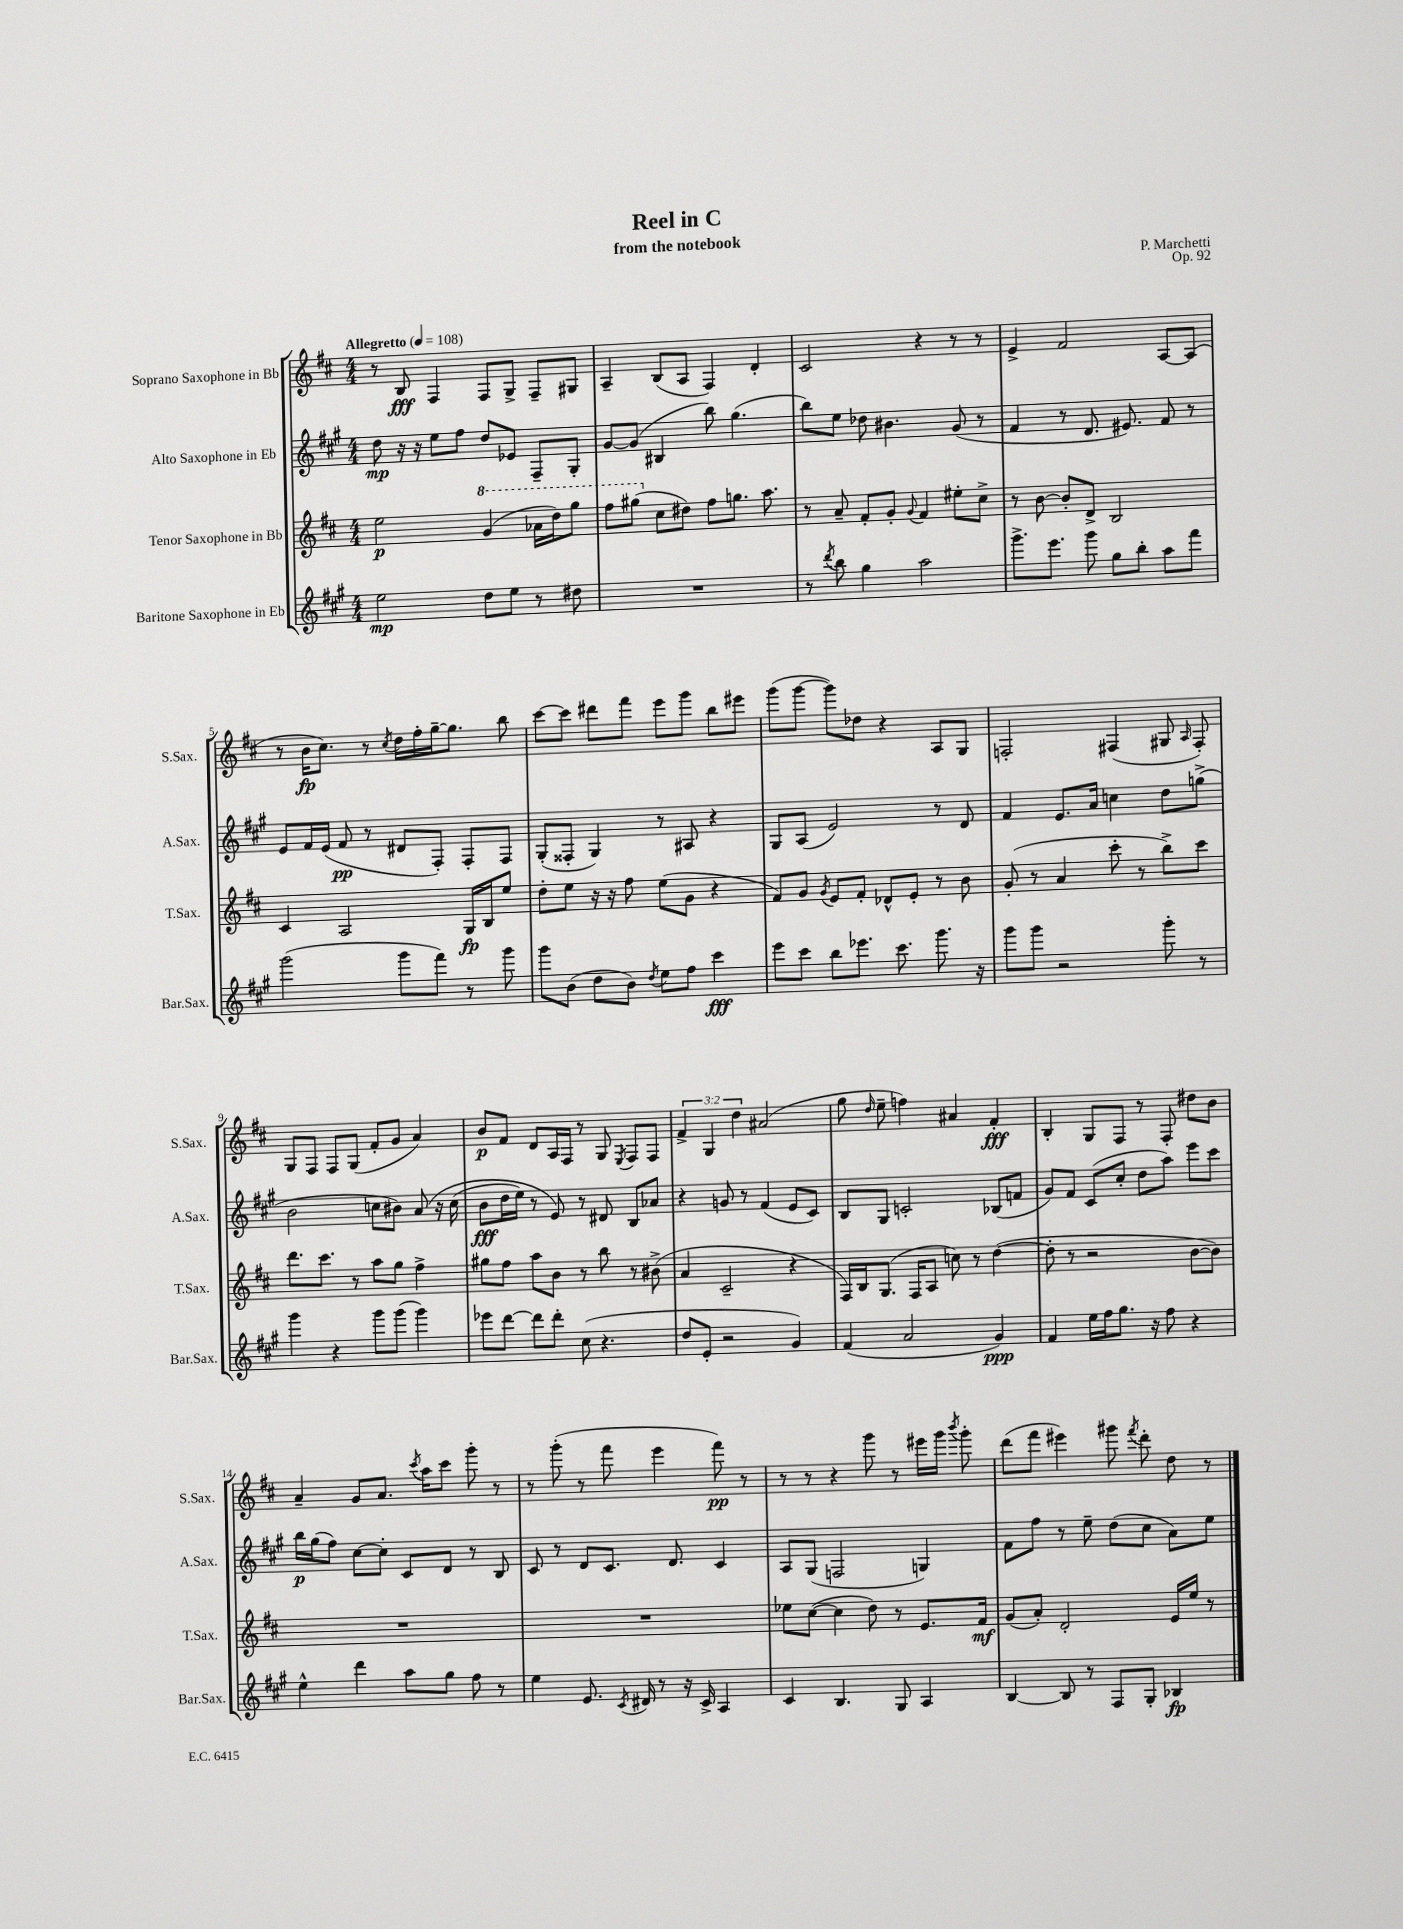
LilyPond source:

\header { title = "Reel in C" composer = "P. Marchetti" subtitle = "from the notebook" opus = "Op. 92" }
<<
\new StaffGroup <<
\new Staff = "s0" \with { instrumentName = "Soprano Saxophone in Bb" shortInstrumentName = "S.Sax." } {
    \clef treble \key d \major \numericTimeSignature \time 4/4 \override Staff.TupletNumber.text = #tuplet-number::calc-fraction-text \tempo "Allegretto" 4 = 108
    \autoBeamOff r8 b8\fff fis4 fis8[ g8]-> fis8[-- gis8] |
    a4-- b8[( a8] fis4) d'4-. |
    cis'2 r4 r8 r8 |
    e'4-> fis'2 a8[~ a8]( |
    r8 b'16[\fp cis''8.]) r8 \acciaccatura { cis''8 } d''16[ fis''16-. g''16~-- g''8.] b''8 |
    cis'''8[~ cis'''8] dis'''8[ fis'''8] e'''8[ g'''8] b''8[ eis'''8] |
    g'''8[( g'''8]~ g'''8[) des''8] r4 a8[ g8] |
    f2-. fis4( gis8 \grace { a16 } fis8-.) |
    g8[ fis8] fis8[ g8]( fis'8[-. g'8] a'4) |
    b'8[\p fis'8] d'8[ a16 fis16] r8 g8 \acciaccatura { e8 } fis8[ fis8] |
    \tuplet 3/2 { fis'4-> g4 d''4 } ais'2( |
    g''8 \grace { d''16 } e''8-- f''4) ais'4 fis'4-.\fff |
    b4-. g8[ fis8] r8 fis8-. dis''8[ b'8] |
    a'4-- g'8[ a'8.] \acciaccatura { cis'''8 } a''16[ cis'''8] g'''8-. r8 |
    r8 g'''8-.( r8 fis'''8 e'''4 fis'''8\pp) r8 |
    r8 r8 r4 g'''8 r8 eis'''16[ g'''16] \acciaccatura { b'''8 } g'''8-. |
    d'''8[( fis'''8] eis'''4) gis'''8 \acciaccatura { fis'''8 } d'''8-. d''8 r8 \bar "|." |
}
\new Staff = "s1" \with { instrumentName = "Alto Saxophone in Eb" shortInstrumentName = "A.Sax." } {
    \clef treble \key a \major \numericTimeSignature \time 4/4
    \autoBeamOff d''8\mp r16 r16 e''8[ fis''8] d''8[ ees'8] fis8[-- gis8]-. |
    gis'8[~ gis'8]( bis4 b''8) gis''4.( |
    b''8[) e''8] des''8 bis'4. gis'8( r8 |
    fis'4 r8 d'8. eis'8.) fis'8 r8 |
    e'8[ fis'16 e'16]( fis'8\pp r8 dis'8[ fis8]-.) fis8[-. fis8] |
    gis8[-.( fisis8]-. gis4) r8 ais8 r4 |
    gis8[ a8]( e'2) r8 d'8 |
    fis'4 e'8.[ a'16] c''4 d''8[ g''8]->( |
    b'2 c''8[ bis'8]) a'8\( r16 c''16( |
    b'8[\fff d''16 e''16]) r8 e'8\) r8 dis'8 b8[ aes'8] |
    r4 g'8 r8 fis'4( e'8[ cis'8]) |
    b8[ gis8] c'2-. bes8[( f'8] |
    gis'8[) fis'8] cis'8[( cis''8]-. d''8[ a''8]) e'''8[ cis'''8] |
    b''16[\p gis''16( fis''8]) cis''8[~ cis''8]-. cis'8[ d'8] r8 b8 |
    cis'8 r8 d'8[ cis'8.] d'8. cis'4 |
    a8[ gis8]( f2 g4) |
    fis'8[ fis''8] r8 e''8-- d''8[( cis''8] a'8[) e''8] \bar "|." |
}
\new Staff = "s2" \with { instrumentName = "Tenor Saxophone in Bb" shortInstrumentName = "T.Sax." } {
    \clef treble \key d \major \numericTimeSignature \time 4/4
    \autoBeamOff e''2\p \ottava #1 g''4( aes''16[ d'''16) g'''8] |
    fis'''8[ gis'''8]( \ottava #0 cis''8[ dis''8]) fis''8[ g''!8.] a''8. |
    r8 a'8-- fis'8[-. g'8]-. \appoggiatura { g'8 } fis'4 eis''8[-. cis''8]-> |
    r8 b'8~ b'8[-. d'8]-> b2 |
    cis'4 a2 g16[\fp b16 e''8] |
    d''8[-. e''8] r16 r16 fis''8 e''8[( g'8] r4 |
    fis'8[) g'8] \acciaccatura { g'8 } e'8[ fis'8]-. des'8[-^ e'8]-. r8 b'8 |
    g'8-.( r8 a'4 cis'''8-. r8 b''8[->) cis'''8] |
    d'''8.[ cis'''8.] r8 a''8[ g''8] fis''4-> |
    gis''8[ fis''8] a''8[ b'8] r8 b''8 r8 bis'8->( |
    a'4 cis'2-- r4 |
    fis16[) b16 g8.]( fis16[ a8] c''8) r8 d''4~( |
    d''8-. r8 r2 b'8[~ b'8]) |
    R1 |
    R1 |
    ees''8[ cis''8]~( cis''4 d''8) r8 e'8.[ fis'16]\mf |
    g'8[( a'8]-.) d'2-. e'16[ e''16] r8 \bar "|." |
}
\new Staff = "s3" \with { instrumentName = "Baritone Saxophone in Eb" shortInstrumentName = "Bar.Sax." } {
    \clef treble \key a \major \numericTimeSignature \time 4/4
    \autoBeamOff e''2\mp d''8[ e''8] r8 dis''8 |
    R1 |
    r8 \acciaccatura { d'''8 } b''8 gis''4 a''2 |
    gis'''8.[-> e'''8.] gis'''8 gis''8[ b''8]-. a''8[ fis'''8] |
    gis'''2( gis'''8[ fis'''8]) r8 gis'''8 |
    gis'''8[ b'8]( d''8[ b'8]) \acciaccatura { d''8 } e''8[ fis''8] cis'''4\fff |
    e'''8[ cis'''8] b''8[ ees'''8.] cis'''8. gis'''8. r16 |
    gis'''8[ gis'''8] r2 gis'''8-. r8 |
    gis'''4 r4 gis'''8[ gis'''8]( gis'''4) |
    ees'''8[ d'''8]~ d'''8[ d'''8]-. cis''8( r4. |
    d''8[ e'8]-. r2 gis'4) |
    fis'4( a'2 gis'4\ppp) |
    fis'4 e''16[ fis''16 gis''8.] r16 fis''8 r4 |
    e''4-^ d'''4 a''8[ gis''8] fis''8 r8 |
    e''4 e'8. \acciaccatura { cis'8 } dis'16 r8 r16 cis'16-> a4 |
    cis'4 b4. gis8 a4 |
    b4~ b8 r8 fis8[ gis8]-. bes4\fp \bar "|." |
}
>>
>>
